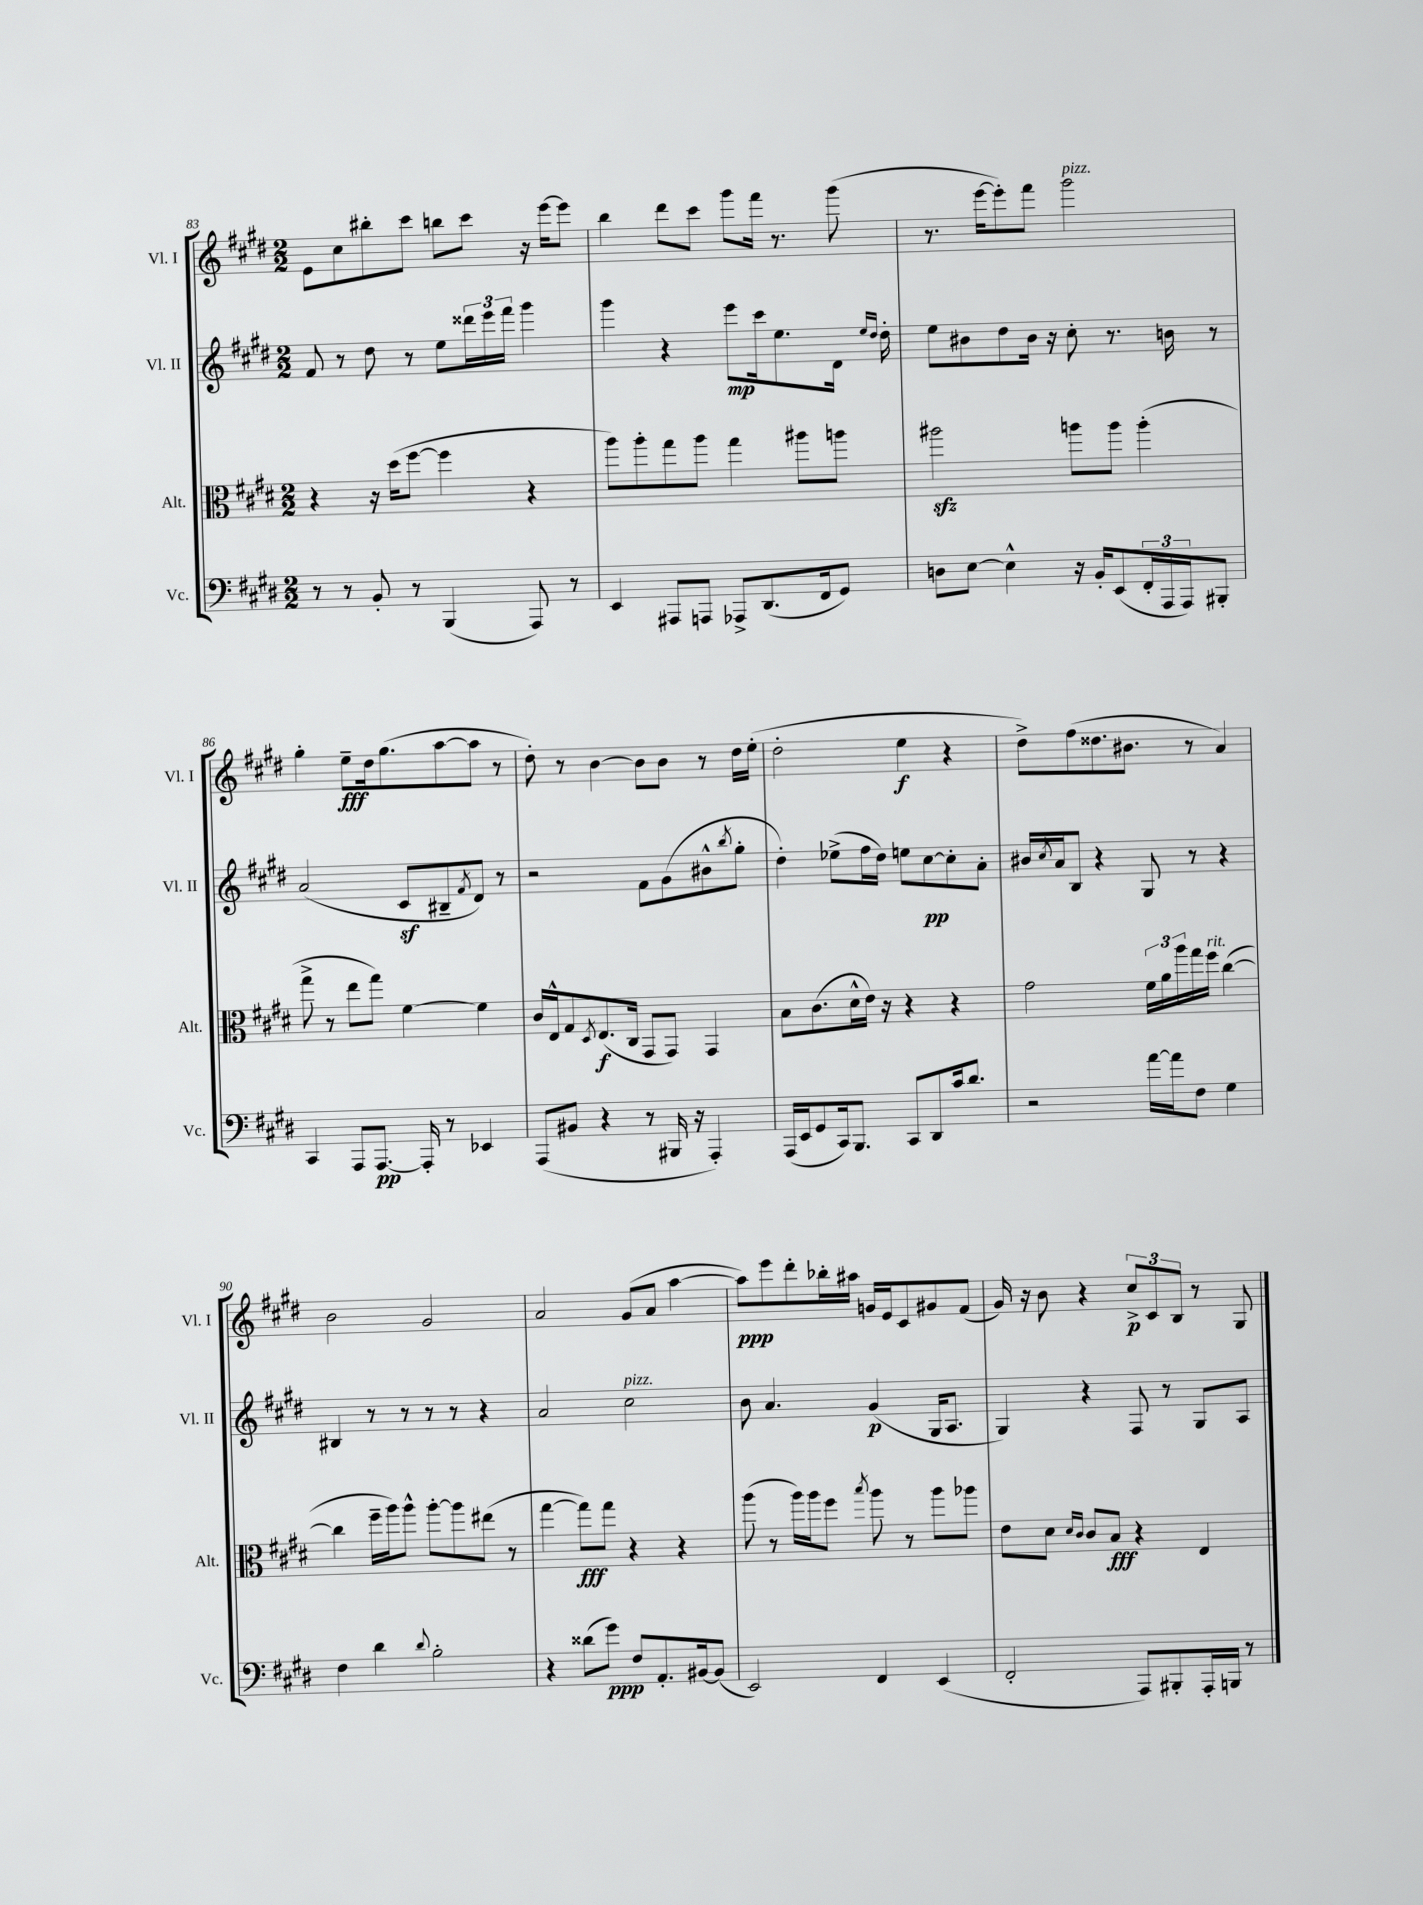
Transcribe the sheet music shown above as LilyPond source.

<<
\new StaffGroup <<
\new Staff = "s0" \with { instrumentName = "Vl. I" shortInstrumentName = "Vl. I" } {
    \clef treble \key e \major \numericTimeSignature \time 2/2
    e'8 cis''8 bis''8-. cis'''8 b''8 cis'''8 r16 e'''16~ e'''8 |
    b''4 dis'''8 cis'''8 gis'''8 fis'''16 r8. gis'''8( |
    r8. e'''16~ e'''8-.) fis'''8 gis'''2^\markup { \italic "pizz." } |
    gis''4-. e''8--\fff dis''16 gis''8.( a''8~ a''8 r8 |
    dis''8-.) r8 b'4~ b'8 b'8 r8 dis''16 e''16-.( |
    dis''2-. e''4\f r4 |
    dis''8->) fis''8( disis''8. bis'8. r8 a'4) |
    b'2 gis'2 |
    a'2 gis'8( a'8 a''4~ |
    a''8\ppp) e'''8 dis'''8-. bes''16-. ais''16 g'16 e'16 cis'8 gis'8 fis'8( |
    gis'16) r16 b'8 r4 \tuplet 3/2 { cis''8->\p cis'8 b8 } r8 gis8 \bar "|." |
}
\new Staff = "s1" \with { instrumentName = "Vl. II" shortInstrumentName = "Vl. II" } {
    \clef treble \key e \major \numericTimeSignature \time 2/2
    fis'8 r8 dis''8 r8 e''8 \tuplet 3/2 { disis'''16 e'''16 fis'''16 } gis'''4 |
    gis'''4 r4 e'''8\mp cis'''16 e''8. dis'16 \grace { e''16 dis''16 } dis''16-. |
    e''8 bis'8 dis''8 bis'16 r16 cis''8-. r8. b'16 r8 |
    a'2( cis'8\sf bis8-- \acciaccatura { fis'8 } dis'8) r8 |
    r2 fis'8 gis'8( bis'8-^ \acciaccatura { b''8 } gis''8-. |
    dis''4-.) ees''8->( fis''16 dis''16) e''8 cis''8~\pp cis''8-. a'8-. |
    bis'16 \acciaccatura { cis''8 } a'16 b8 r4 gis8 r8 r4 |
    bis4 r8 r8 r8 r8 r4 |
    a'2 cis''2^\markup { \italic "pizz." } |
    b'8 a'4. gis'4\p( gis16 a8. |
    gis4) r4 fis8 r8 gis8 a8 \bar "|." |
}
\new Staff = "s2" \with { instrumentName = "Alt." shortInstrumentName = "Alt." } {
    \clef alto \key e \major \numericTimeSignature \time 2/2
    r4 r16 dis''16( fis''8~ fis''4 r4 |
    a''8) a''8-. gis''8 a''8 gis''4 ais''8 a''8 |
    ais''2\sfz a''8 a''8 a''4-.( |
    gis''8-> r8 e''8 gis''8) fis'4~ fis'4 |
    cis'16 e16-^ gis8 \acciaccatura { dis8 } e8.\f( cis16 gis,8 gis,8) gis,4 |
    b8 cis'8.( dis'16-^ e'16) r16 r4 r4 |
    gis'2 \tuplet 3/2 { fis'16 a'16 a''16 } gis''16 fis''16^\markup { \italic "rit." } cis''4~( |
    cis''4 fis''16-- a''16) a''8-^ a''8~-. a''8 eis''8( r8 |
    gis''4~ gis''8\fff) gis''8 r4 r4 |
    a''8( r8 a''16) a''16 fis''8 \acciaccatura { b''8 } a''8 r8 a''8 aes''8 |
    e'8 dis'8 \grace { dis'16 cis'16 } cis'8 b8\fff r4 e4 \bar "|." |
}
\new Staff = "s3" \with { instrumentName = "Vc." shortInstrumentName = "Vc." } {
    \clef bass \key e \major \numericTimeSignature \time 2/2
    r8 r8 b,8-. r8 b,,4( a,,8) r8 |
    e,4 ais,,8 a,,8 aes,,8-> dis,8.( fis,16 gis,8) |
    d8 e8~ e4-^ r16 b,16-. e,8( \tuplet 3/2 { fis,16-. a,,16 a,,16) } bis,,8-. |
    cis,4 a,,8 a,,8.~\pp a,,16-. r8 ees,4 |
    a,,8( bis,8 r4 r8 bis,,16 r16 a,,4-.) |
    a,,16( e,16 gis,8 cis,16) b,,8. cis,8 dis,8 cis'16 dis'8. |
    r2 a'16~ a'16 fis8 gis4 |
    fis4 dis'4 \appoggiatura { dis'8 } b2-. |
    r4 disis'8( gis'8\ppp) fis8 a,8.-. bis,16~ bis,8( |
    e,2) fis,4 e,4( |
    fis,2-. a,,8) bis,,8-. a,,16-. b,,16 r8 \bar "|." |
}
>>
>>
\layout { \context { \Score currentBarNumber = #83 } }
